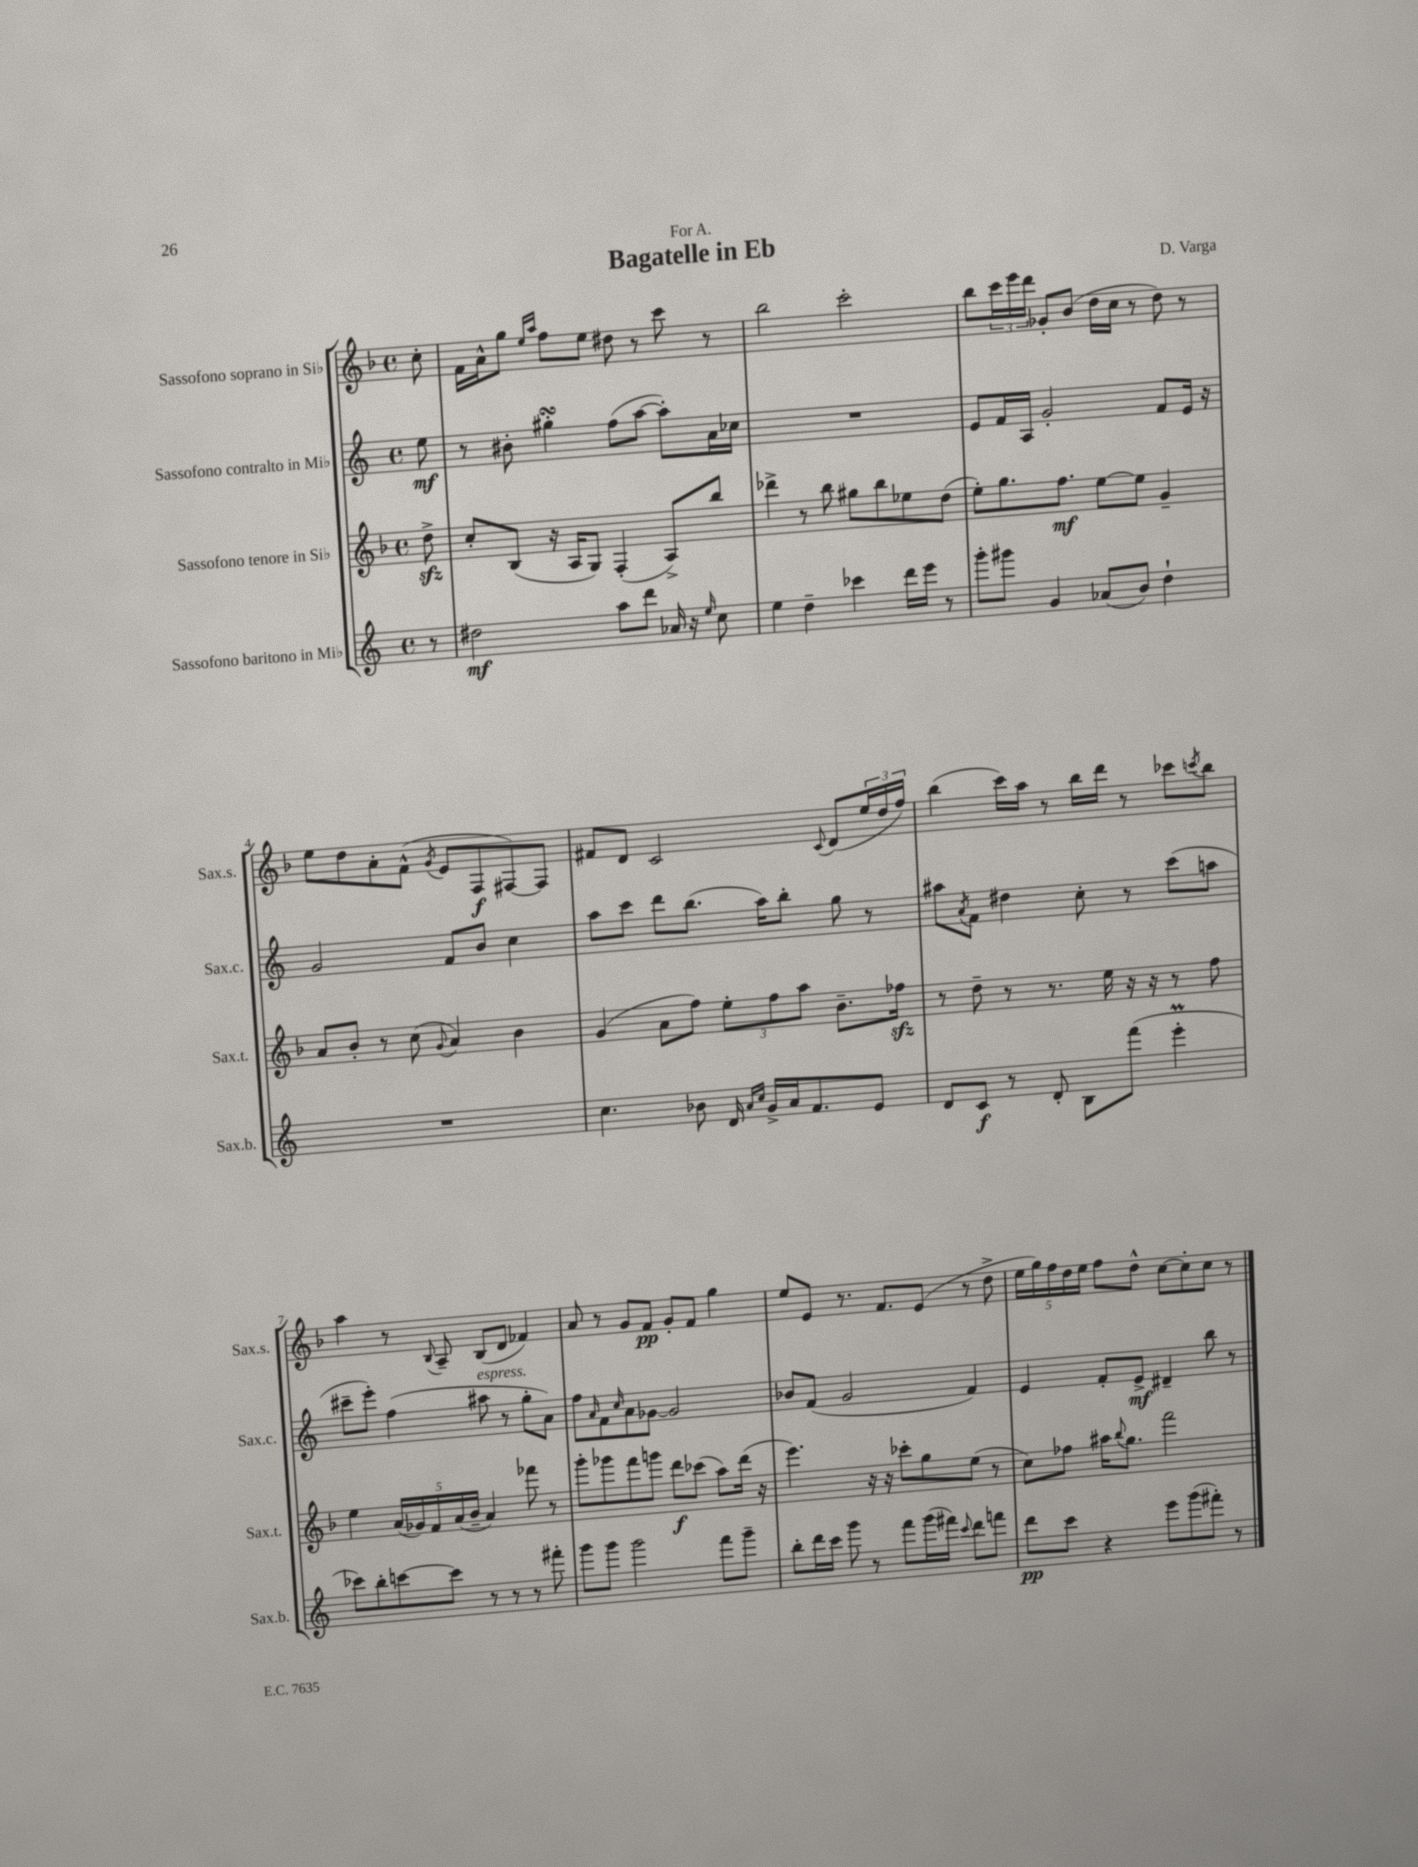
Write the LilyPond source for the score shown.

\header { title = "Bagatelle in Eb" composer = "D. Varga" dedication = "For A." }
<<
\new StaffGroup <<
\new Staff = "s0" \with { instrumentName = "Sassofono soprano in Sib" shortInstrumentName = "Sax.s." } {
    \clef treble \key f \major \defaultTimeSignature \time 4/4 \partial 8
    c''8-. |
    f'16 a'16-^ g''8 \grace { e''16 a''16 } f''8 e''8 dis''8 r8 c'''8 r8 |
    bes''2 c'''2-. |
    bes''8 \tuplet 3/2 { c'''16 e'''16 d'''16 } ges'8-. bes'8( d''16 c''16 r8 d''8) r8 |
    e''8 d''8 a'8-. f'8-^( \acciaccatura { g'8 } e'8 f8\f fis8~) fis8 |
    fis'8 d'8 c'2 \appoggiatura { c'8 } d'8( \tuplet 3/2 { e''16 d''16 f''16) } |
    bes''4( c'''16) a''16 r8 bes''16 d'''16 r8 ces'''8 \acciaccatura { c'''8 } bes''8 |
    a''4 r8 \appoggiatura { bes8 } a8-- bes8( d'8 fes'4) |
    a'8 r8 g'8 f'8\pp g'8-. f'8 g''4 |
    e''8 e'8 r8. f'8. e'8( r8 d''8-> |
    \tuplet 5/4 { e''16 g''16) f''16 d''16 e''16 } f''8 d''8-^ c''8~ c''8-. c''8 r8 \bar "|." |
}
\new Staff = "s1" \with { instrumentName = "Sassofono contralto in Mib" shortInstrumentName = "Sax.c." } {
    \clef treble \key c \major \defaultTimeSignature \time 4/4 \partial 8
    e''8\mf |
    r8 bis'8-. gis''4-.\turn f''8( a''8~ a''8-.) a'16 ces''16 |
    R1 |
    e'8 f'16 a16 g'2-. f'8 e'16 r16 |
    g'2 f'8 b'8 c''4 |
    a''8 c'''8 d'''8 b''8.( a''16) b''8-. g''8 r8 |
    ais''8 \acciaccatura { a'8 } f'8 dis''4 c''8-. r8 c'''8( a''8 |
    cis'''8-- e'''8-.) f''4( ais''8^\markup { \italic "espress." } r8 g''8-. a'8) |
    f''8 \grace { a'16 } f'8 \grace { c''16 } a'8 ges'8~ ges'2 |
    bes'8 f'8( g'2 f'4) |
    e'4 f'8-. e'8->\mf dis'4-- b''8 r8 \bar "|." |
}
\new Staff = "s2" \with { instrumentName = "Sassofono tenore in Sib" shortInstrumentName = "Sax.t." } {
    \clef treble \key f \major \defaultTimeSignature \time 4/4 \partial 8
    d''8->\sfz |
    c''8-. bes8( r16 a16 g8) f4-.( a8->) bes''8 |
    des'''4-> r8 bes''8 gis''8 bes''8 ees''8 d''8( |
    e''8-.) g''8. f''8.\mf e''8~ e''8 g'4-- |
    a'8 bes'8-. r8 c''8( \appoggiatura { g'8 } a'4) bes'4 |
    g'4( a'8 f''8) \tuplet 3/2 { e''8-. f''8 a''8 } bes'8.-- fes''16\sfz |
    r8 d''8-- r8 r8. e''16 r16 r16 r8 f''8 |
    e''4 \tuplet 5/4 { a'16( ges'16) f'16 a'16( bes'16-- } a'4) fes'''8 r8 |
    g'''8-. ges'''8 f'''8 g'''8 d'''8\f ces'''8( a''8) d'''16( r16 |
    e'''4.) r16 r16 ces'''8-. g''8 e''8( r8 |
    c''8) fes''8 ais''16 \appoggiatura { bes''8 } g''8. f'''2 \bar "|." |
}
\new Staff = "s3" \with { instrumentName = "Sassofono baritono in Mib" shortInstrumentName = "Sax.b." } {
    \clef treble \key c \major \defaultTimeSignature \time 4/4 \partial 8
    r8 |
    dis''2\mf a''8 d'''8 aes'16 r16 \grace { e''16 } c''8 |
    e''4 d''4-- ces'''4 d'''16 e'''16 r8 |
    g'''8-. gis'''8 g'4 aes'8( b'8) d''4-! |
    R1 |
    c''4. bes'8 d'16 \grace { a'16 c''16 } g'16-> a'16 f'8. e'8 |
    d'8 c'8\f r8 d'8-. b8 f'''8( e'''4-.\prall |
    ces'''8) b''8-. c'''8~ c'''8 r8 r8 r8 fis'''8-. |
    g'''8 g'''8 g'''2 f'''8 g'''8-- |
    b''8-. d'''16 c'''16 g'''8 r8 f'''8 g'''16( fis'''16) \appoggiatura { c'''8 } d'''8 f'''8 |
    d'''8\pp c'''8 r4 e'''8 g'''8( fis'''8-.) r8 \bar "|." |
}
>>
>>
